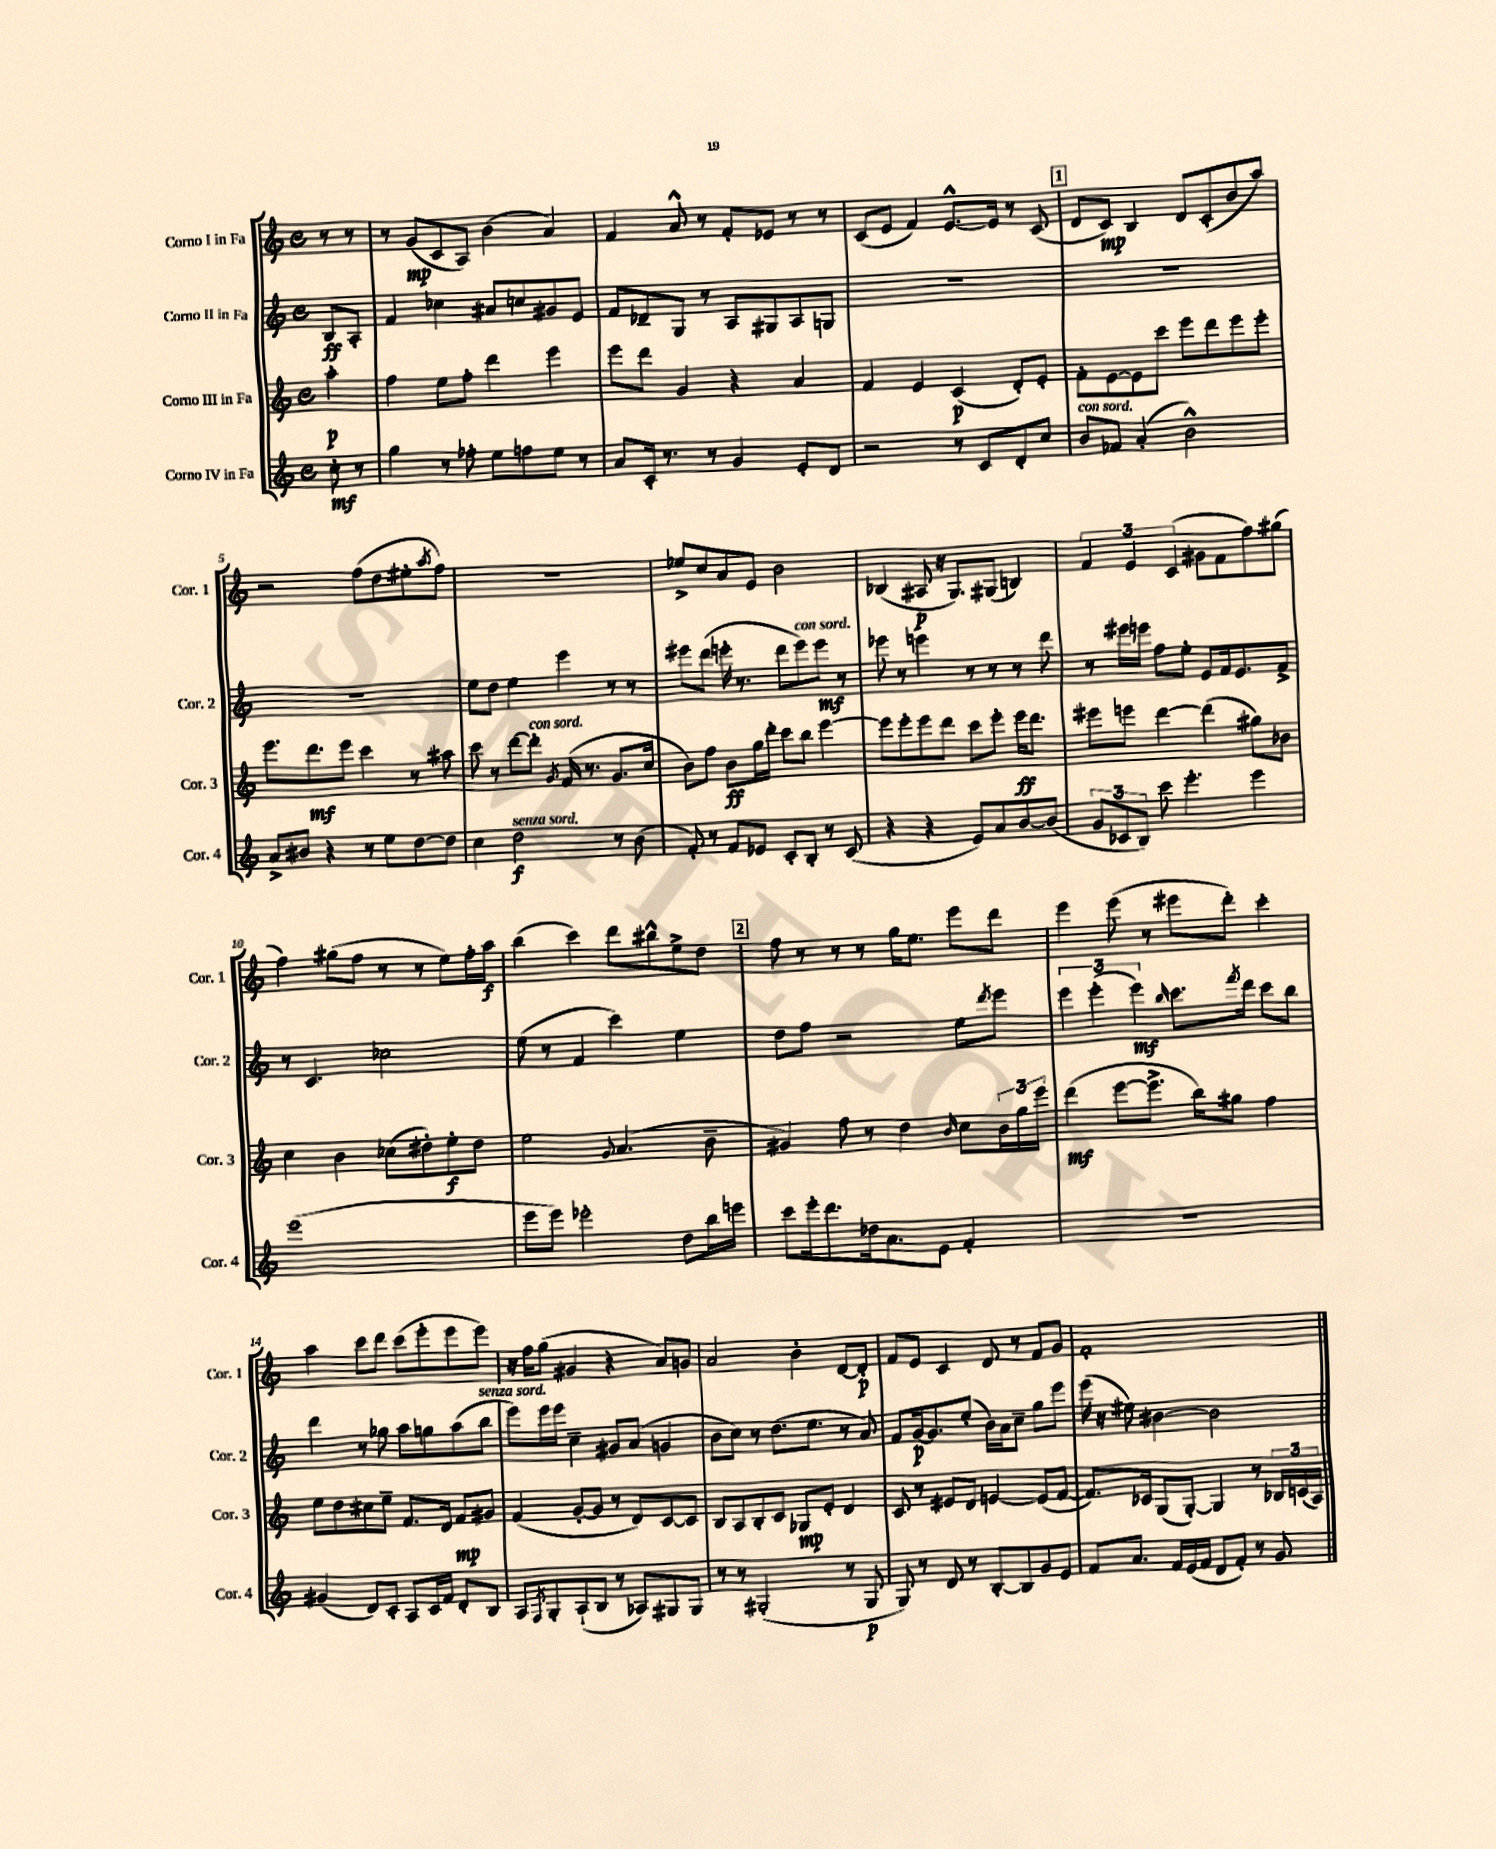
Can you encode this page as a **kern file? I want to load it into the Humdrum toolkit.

**kern	**kern	**kern	**kern
*staff4	*staff3	*staff2	*staff1
*clefG2	*clefG2	*clefG2	*clefG2
*k[]	*k[]	*k[]	*k[]
*M4/4	*M4/4	*M4/4	*M4/4
*met(c)	*met(c)	*met(c)	*met(c)
8cc'	4aa'	8B	8r
8r	.	8A'	8r
=	=	=	=
4gg	4ff	4f	8r
.	.	.	(8g
8r	8ee	4cc-	8c
8ff-'	8ff'	.	8A)
8ee	4ddd	8a#	(4b
8ff	.	8cc	.
8ee	4eee	8g#	4a)
8r	.	8e	.
=	=	=	=
8a	8eee	8f	4f
16c'	8ddd	8d-~	.
8.r	.	.	.
.	4g	8G	8a^^
8r	.	8r	8r
4g	4r	8A	8f'
.	.	8G#	8e-
8e'	4a	8A	8r
8d	.	8G	8r
=	=	=	=
2r	4f	1r	(8c
.	.	.	8e
.	4e	.	4f)
8r	(4c	.	[8.e^^
8c	.	.	.
.	.	.	16e]
8d'	8d')	.	8r
8cc	8e'	.	(8c
=	=	=	=
8b	8f'	1r	8d
8f-	[8e	.	8c)
(4a'	8e]	.	4B
.	8ccc	.	.
2b^^)	8eee	.	8d
.	8ddd	.	(8c'
.	8eee	.	8b
.	8eee'	.	8aa)
=	=	=	=
8a^	8.eee	1r	2r
8b#	.	.	.
.	8.ddd	.	.
4r	.	.	.
.	8eee	.	.
8r	4ccc	.	(8ff
8ee	.	.	8dd
[8dd	8r	.	8ee#'
.	.	.	8qaa
8dd]	8aa#	.	8ff)
=	=	=	=
4cc	8ccc	8ee	1r
.	8r	8dd	.
2dd	[8ddd	4ee	.
.	8ddd']	.	.
.	8qg	.	.
.	(16f	4eee	.
.	8.r	.	.
8r	8.g	8r	.
(8b	.	8r	.
.	16cc	.	.
=	=	=	=
8f')	8b)	8eee#	8ee-^
8r	8ff	(8ddd	8cc
8f	8b	16eee'	8a
.	.	8.r	.
8e-	16gg	.	8e
.	16ddd'	.	.
8c'	8ccc	8ddd	2b
8B'	8bb	8eee)	.
8r	[4eee	8eee	.
(8c	.	8r	.
=	=	=	=
4r	8eee]	8eee-	(4B-
.	8eee'	8r	.
4r	8eee	4eee	8A#
.	8ddd	.	16r
.	.	.	8.G)
8e)	8ccc	8r	.
8a	8eee'	8r	(8G#
[8b	16eee	8r	4B)
.	8.ddd	.	.
(8b]	.	8ddd	.
=	=	=	=
12g	8eee#	8r	6f
12c-	.	.	.
.	8eee	16eee#	.
12B)	.	.	6e
.	.	16eee	.
8ccc	[4ddd	8ff	.
.	.	.	(6c
4.eee'	.	8ee'	.
.	(4ddd]	8e	8g#
.	.	16f	8f
.	.	8.e	.
4eee	8gg#)	.	8ff)
.	8b-	8f^	(8gg#
=	=	=	=
(1eee	4cc	8r	4ff)
.	.	4.c	.
.	4b	.	(8gg#
.	.	.	8ff
.	(8cc-	2cc-	8r
.	8dd#')	.	8r
.	8ee'	.	8ee)
.	8dd#	.	16ff'
.	.	.	16aa
=	=	=	=
8eee	2ee	(8ee	(4bb
8eee)	.	8r	.
2eee-'	.	4f	4ccc)
.	8qqg	.	.
.	(4.a	4ccc)	8ddd
.	.	.	8bb#^^
8dd	.	4ee	8ee^
16bb	8b~	.	8dd
16eee	.	.	.
=	=	=	=
8ccc	4g#)	8dd	8ff
16eee'	.	8ff	8r
8.ddd	.	.	.
.	8ff	2r	8r
16dd-	8r	.	8r
8.a	.	.	.
.	4dd	.	16gg
.	.	.	8.ee
8e	.	.	.
.	16qqb	.	.
4f'	8cc	8ee	8eee
.	.	8qddd	.
.	24b	8eee	8ddd
.	24gg	.	.
.	24eee	.	.
=	=	=	=
1r	(4ddd	6eee	4eee
.	.	(6eee'	.
.	[8eee	.	(8eee
.	.	6eee)	.
.	8.eee^]	.	8r
.	.	16qqbb	.
.	.	8.ccc	8eee#
.	16bb)	.	.
.	8gg#	.	8ddd')
.	.	8qfff	.
.	.	16ddd	.
.	4ff	8ccc	4ccc'
.	.	8bb	.
=	=	=	=
(4g#	8ee	4ddd	4aa
.	8dd	.	.
8d)	8cc#	8r	8ccc
8c'	8ee~	8gg-	8ddd
8A	8.f	8aa	(8ccc
16c	.	8gg	8eee'
16f	16d	.	.
8d'	8f	(8aa	8eee
8B	8g#	8bb	8eee)
=	=	=	=
8A	(4f	8eee)	16r
.	.	.	16ff
8qF	.	.	.
8G'	.	16eee	(8gg
.	.	16eee	.
(8A`	[8g'	4cc~	4g#
8B	8g]	.	.
8r	8r	8g#	4r
8A-)	8d)	(8a	.
8G#	[8c	4g	8a)
8G#	8c]	.	8g
=	=	=	=
8r	8B	8b	2a
8r	8A	8cc)	.
(2G#'	8B'	8r	.
.	8c	(8.dd	.
.	8G-	.	4b'
.	.	8.ee	.
.	8e'	.	.
8r	4d	8r	[8d
8G#	.	8a)	8d']
=	=	=	=
8G)	8c	8f	8f
8r	8r	[16g	8e
.	.	8.g]	.
8d	8e#	.	4c
8r	8d	(8ee'	.
[8B'	[4e	16b)	8d
.	.	16a	.
8B]	.	8cc~	8r
8g	(8e]	8gg	8f
8e	[8f	8eee	8g
=	=	=	=
8f	8.f])	(16eee	1f'
.	.	16r	.
8.a	.	8ee#)	.
.	16c-	.	.
.	(8G	[4b#	.
16f	.	.	.
(16e	[8G')	.	.
16f	.	.	.
8d	4G]	2b#]	.
8f')	.	.	.
8r	8r	.	.
8g	24B-	.	.
.	(24c	.	.
.	24A)	.	.
==	==	==	==
*-	*-	*-	*-
